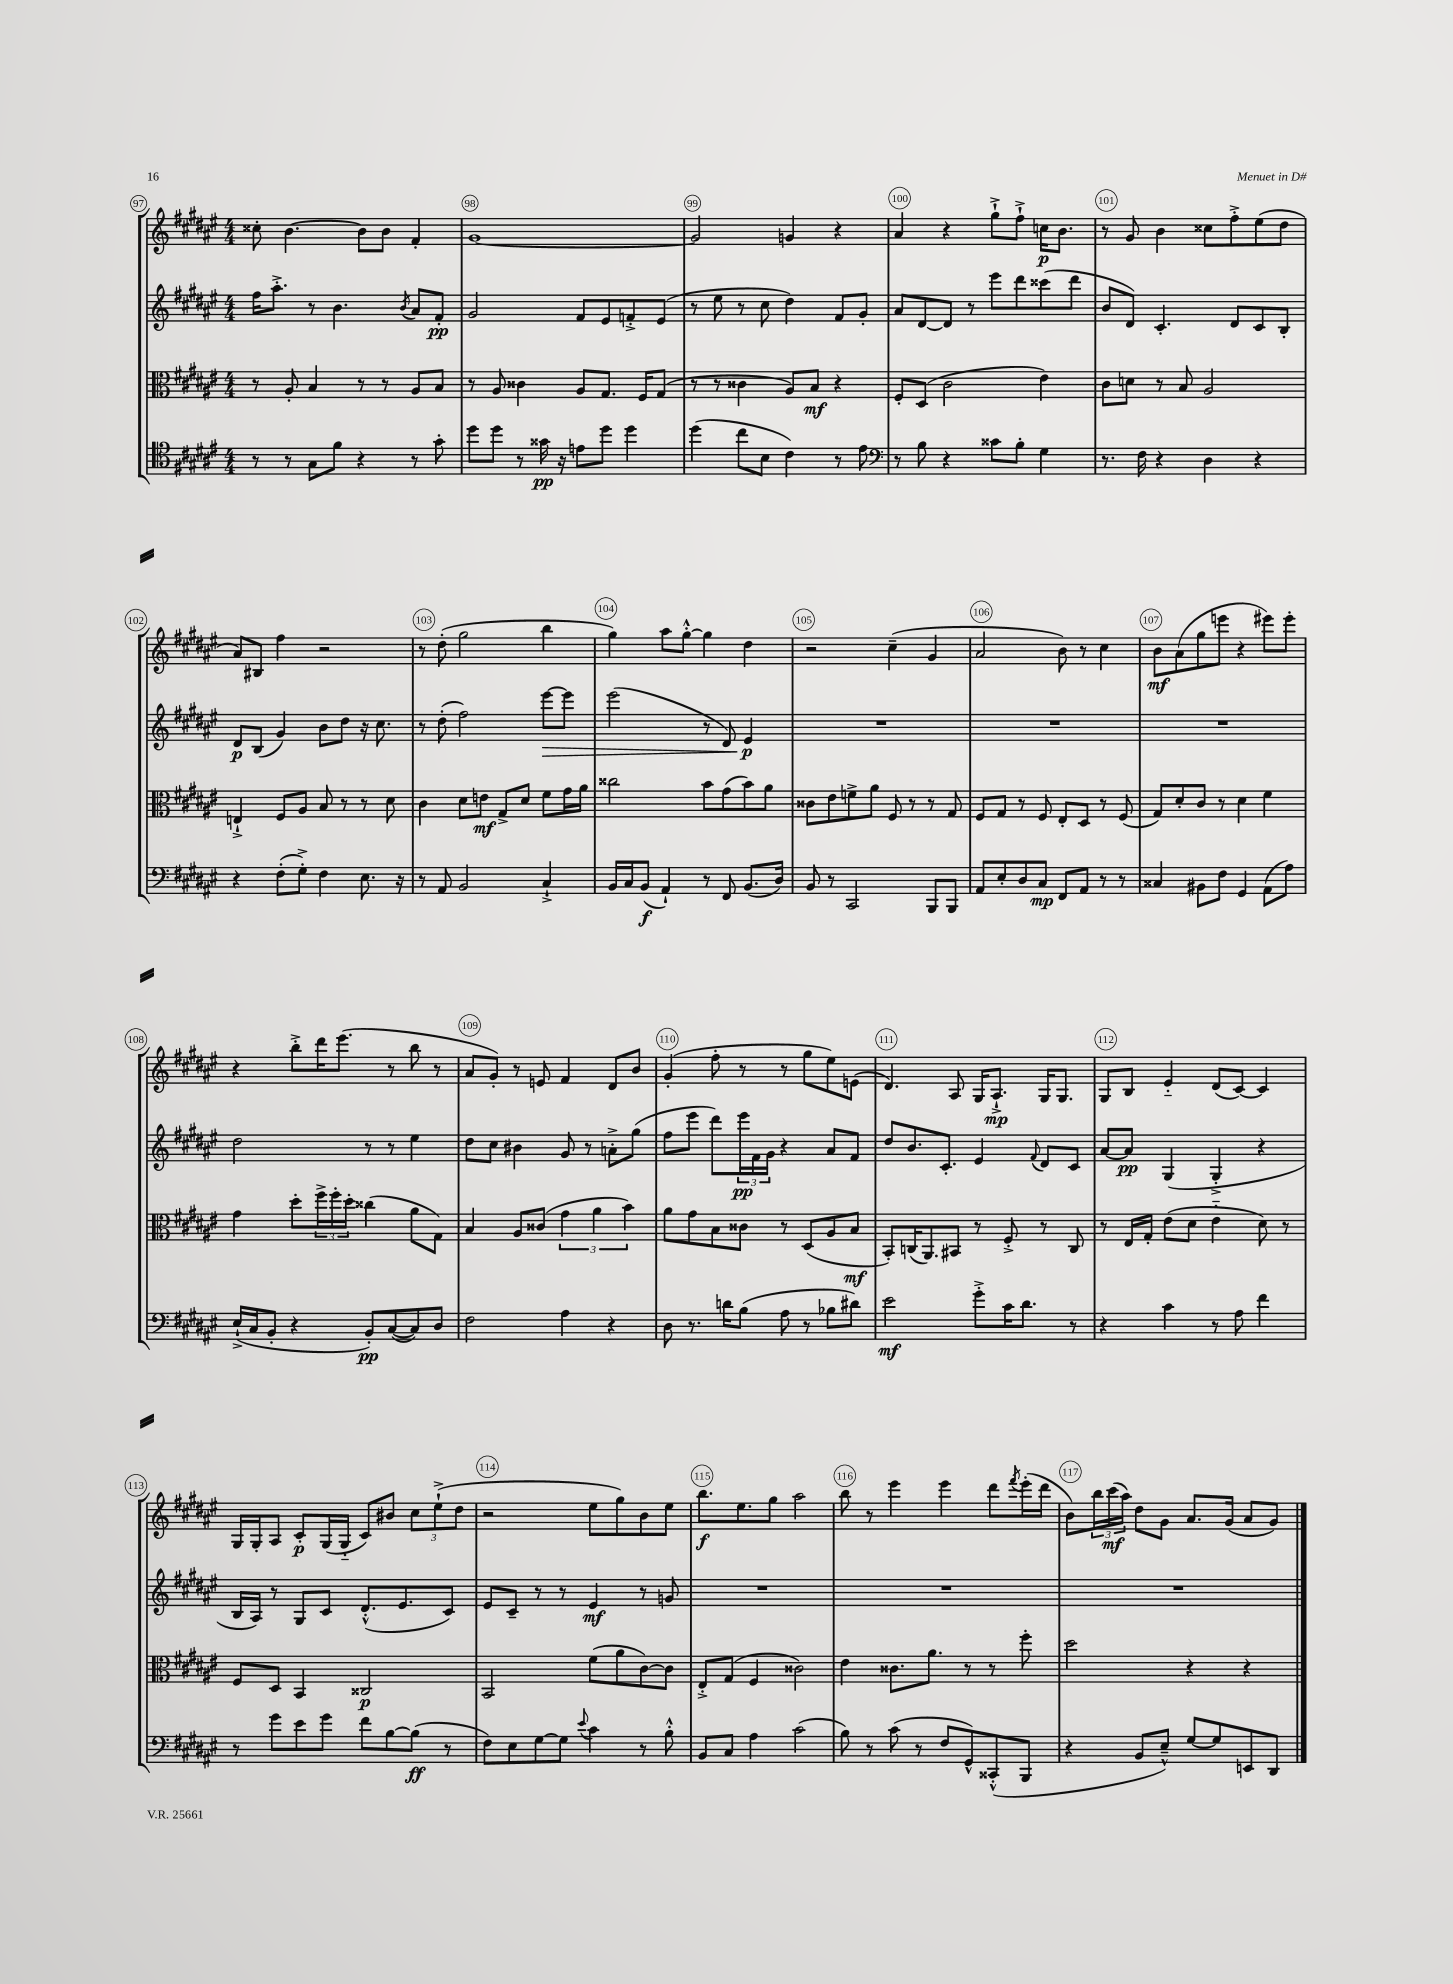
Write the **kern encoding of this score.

**kern	**kern	**kern	**kern
*staff4	*staff3	*staff2	*staff1
*clefC4	*clefC3	*clefG2	*clefG2
*k[f#c#g#d#a#e#]	*k[f#c#g#d#a#e#]	*k[f#c#g#d#a#e#]	*k[f#c#g#d#a#e#]
*M4/4	*M4/4	*M4/4	*M4/4
8r	8r	16ff#\LK	8cc##'\
.	.	8.aa#'^\J	.
8r	8A#'/	.	[4.b\
8G#\L	4B/	8r	.
8f#\J	.	4.b\	.
4r	8r	.	8b\]L
.	8r	.	8b\J
.	.	8qb/	.
8r	8A#/L	8a#/L	4f#'/
8g#'\	8B/J	8f#'/J	.
=	=	=	=
8dd#\L	8r	2g#/	[1g#
8dd#\J	8A#/	.	.
8r	4c##\	.	.
16g##\	.	.	.
16r	.	.	.
8e\L	8A#/L	8f#/L	.
8dd#\J	8.G#/J	8e#/	.
4dd#\	.	8f'^/	.
.	16F#/LK	.	.
.	(8G#/J	(8e#/J	.
=	=	=	=
(4dd#\	8r	8r	2g#/]
.	8r	8ee#\	.
8cc#\L	4c##\	8r	.
8B\J	.	8cc#\	.
4c#\)	8A#/L)	4dd#\)	4g/
.	8B/J	.	.
8r	4r	8f#/L	4r
8e#\	.	8g#'/J	.
=	=	=	=
*clefF4	*	*	*
8r	8F#'/L	8a#/L	4a#/
8B\	(8D#/J	[8d#/	.
4r	2c#\	8d#/]J	4r
.	.	8r	.
8c##\L	.	8eee#\L	8gg#`^\L
8B'\J	.	8ddd#\	8ff#`^\J
4G#\	4e#\)	(8ccc##\	16cc\LK
.	.	.	8.b\J
.	.	8ddd#\J	.
=	=	=	=
8.r	8c#\L	8b/L	8r
.	8d\J	8d#/J)	8g#/
16F#\	.	.	.
4r	8r	4.c#'/	4b\
.	8B/	.	.
4D#\	2A#/	.	8cc##\L
.	.	8d#/L	8ff#'^\
4r	.	8c#/	(8ee#\
.	.	8B'/J	8dd#\J
=	=	=	=
4r	4E`^/	8d#/L	8a#/L)
.	.	(8B/J	8B#/J
(8F#'\L	8F#/L	4g#/)	4ff#\
8G#'^\J)	8A#/J	.	.
4F#\	8B/	8b\L	2r
.	8r	8dd#\J	.
8.E#\	8r	16r	.
.	.	8.cc#\	.
.	8d#\	.	.
16r	.	.	.
=	=	=	=
8r	4c#\	8r	8r
8AA#/	.	(8dd#'\	(8dd#'\
2BB/	8d#\L	2ff#\)	2gg#\
.	8e\J	.	.
.	8G#^/L	.	.
.	8d#/J	.	.
4C#`^/	8f#\L	[8eee#\L	4bb\
.	16g#\L	8eee#\]J	.
.	16a#\JJ	.	.
=	=	=	=
16BB/LL	2cc##\	(2eee#\	4gg#\)
16C#/J	.	.	.
(8BB/J	.	.	.
4AA#`/)	.	.	8aa#\L
.	.	.	[8gg#'^^\J
8r	8b\L	8r	4gg#\]
8FF#/	(8g#\	8d#/)	.
(8.BB/L	8b\)	4e#/	4dd#\
.	8a#\J	.	.
16D#/Jk)	.	.	.
=	=	=	=
8BB/	8c##\L	1r	2r
8r	8e#\	.	.
2CC#/	8f^\	.	.
.	8a#\J	.	.
.	8F#/	.	(4cc#~\
.	8r	.	.
8BBB/L	8r	.	4g#/
8BBB/J	8G#/	.	.
=	=	=	=
8AA#/L	8F#/L	1r	2a#/
8E#'/	8G#/J	.	.
8D#/	8r	.	.
8C#/J	8F#/	.	.
8FF#/L	8E#'/L	.	8b\)
8AA#/J	8D#/J	.	8r
8r	8r	.	4cc#\
8r	(8F#/	.	.
=	=	=	=
4C##/	8G#/L)	1r	8b\L
.	8d#'/	.	(8a#\
8BB#\L	8c#/J	.	8gg#\
8F#\J	8r	.	8eee\J
4GG#/	4d#\	.	4r
(8AA#\L	4f#\	.	8eee#\L)
8A#\J)	.	.	8eee#'\J
=	=	=	=
(16E#`^/LL	4g#\	2dd#\	4r
16C#/J	.	.	.
8BB'/J	.	.	.
4r	8dd#'\L	.	8bb'^\L
.	24ff#^\L	.	16ddd#\K
.	24ff#'\	.	.
.	.	.	(8.eee#\J
.	24dd#'\JJ	.	.
8BB'/L)	(4cc##\	8r	.
([8C#/	.	8r	8r
8C#/])	8a#\L	4ee#\	8bb\
8D#/J	8G#\J)	.	8r
=	=	=	=
2F#\	4B/	8dd#\L	8a#/L
.	.	8cc#\J	8g#'/J)
.	8A#/L	4b#\	8r
.	(8c##/J	.	8e/
4A#\	6g#\	8g#/	4f#/
.	.	8r	.
.	6a#\	.	.
4r	.	8a'^\L	8d#/L
.	6b\)	.	.
.	.	(8gg#\J	8b/J
=	=	=	=
8D#\	8a#\L	8ff#\L	(4g#'/
8.r	8g#\	8eee#\J	.
.	8B\	8ddd#\L)	8ff#'\
16d\LK	.	.	.
(8B\J	8c##\J	24eee#\L	8r
.	.	24f#\	.
.	.	24g#\JJ	.
8A#\	8r	4r	8r
8r	(8D#/L	.	8gg#\L
8B-\L	8A#/	8a#/L	8ee#\)
8d#\J)	8B/J	8f#/J	(8e\J
=	=	=	=
2e#\	8BB'/L)	8dd#/L	4.d#/)
.	(16C/K	8.b/	.
.	8.AA#/)	.	.
.	.	8.c#'/J	.
.	8BB#/J	.	8A#/
8g#'^\L	8r	4e#/	16G#/LK
.	.	.	8.A#`^/J
16c#\K	8F#'^/	.	.
8.d#\J	.	.	.
.	.	8qqf#/	.
.	8r	8d#/L	16G#/LK
.	.	.	8.G#/J
8r	8C/	8c#/J	.
=	=	=	=
4r	8r	[8a#/L	8G#/L
.	16E#/LL	8a#/]J	8B/J
.	16G#'/JJ	.	.
4c#\	(8e#\L	(4G#/	4e#'~/
.	8d#\J	.	.
8r	4e#'~\	4G#'^/	(8d#/L
8A#\	.	.	[8c#/J)
4f#\	8d#\)	4r	4c#/]
.	8r	.	.
=	=	=	=
8r	8F#/L	16B/LL	16G#/LL
.	.	16A#/JJ)	16G#'/J
8g#\L	8D#/J	8r	8A#/J
8e#\	4BB/	8G#/L	8c#'/L
8g#\J	.	8c#/J	(16G#/L
.	.	.	16G#'~/JJ
8f#\L	2C##/	(8.d#'^^/L	8c#/L)
[8B\	.	.	8b#/J
.	.	8.e#/	.
(8B\]J	.	.	12cc#\L
.	.	.	(12ee#`^\
8r	.	8c#/J)	.
.	.	.	12dd#\J
=	=	=	=
8F#\L)	2BB/	8e#/L	2r
8E#\	.	8c#~/J	.
[8G#\	.	8r	.
8G#\]J	.	8r	.
8qqe#/	.	.	.
4c#\	(8f#\L	4e#/	8ee#\L
.	8a#\	.	8gg#\)
8r	[8c#\)	8r	8b\
8B'^^\	8c#\]J	8g/	8ee#\J
=	=	=	=
8BB/L	8E#'^/L	1r	8.bb\L
8C#/J	(8G#/J	.	.
.	.	.	8.ee#\
4A#\	4F#/	.	.
.	.	.	8gg#\J
(2c#\	2c##\)	.	2aa#\
=	=	=	=
8B\)	4e#\	1r	8bb\
8r	.	.	8r
(8c#\	8.c##\L	.	4eee#\
8r	.	.	.
.	8.a#\J	.	.
8F#/L	.	.	4eee#\
8GG#^^/)	8r	.	.
(8CC##'^^/	8r	.	8ddd#\L
.	.	.	8qfff#/
8BBB/J	8ff#'\	.	(16eee#'\L
.	.	.	16ddd#\JJ
=	=	=	=
4r	2dd#\	1r	8b\L)
.	.	.	24bb\L
.	.	.	(24ccc#\
.	.	.	24aa#\JJ)
8BB/L	.	.	8dd#\L
8E#~^^/J)	.	.	8g#\J
[8G#/L	4r	.	8.a#/L
8G#/]	.	.	.
.	.	.	(16g#/Jk
8EE/	4r	.	8a#/L
8DD#/J	.	.	8g#/J)
==	==	==	==
*-	*-	*-	*-
